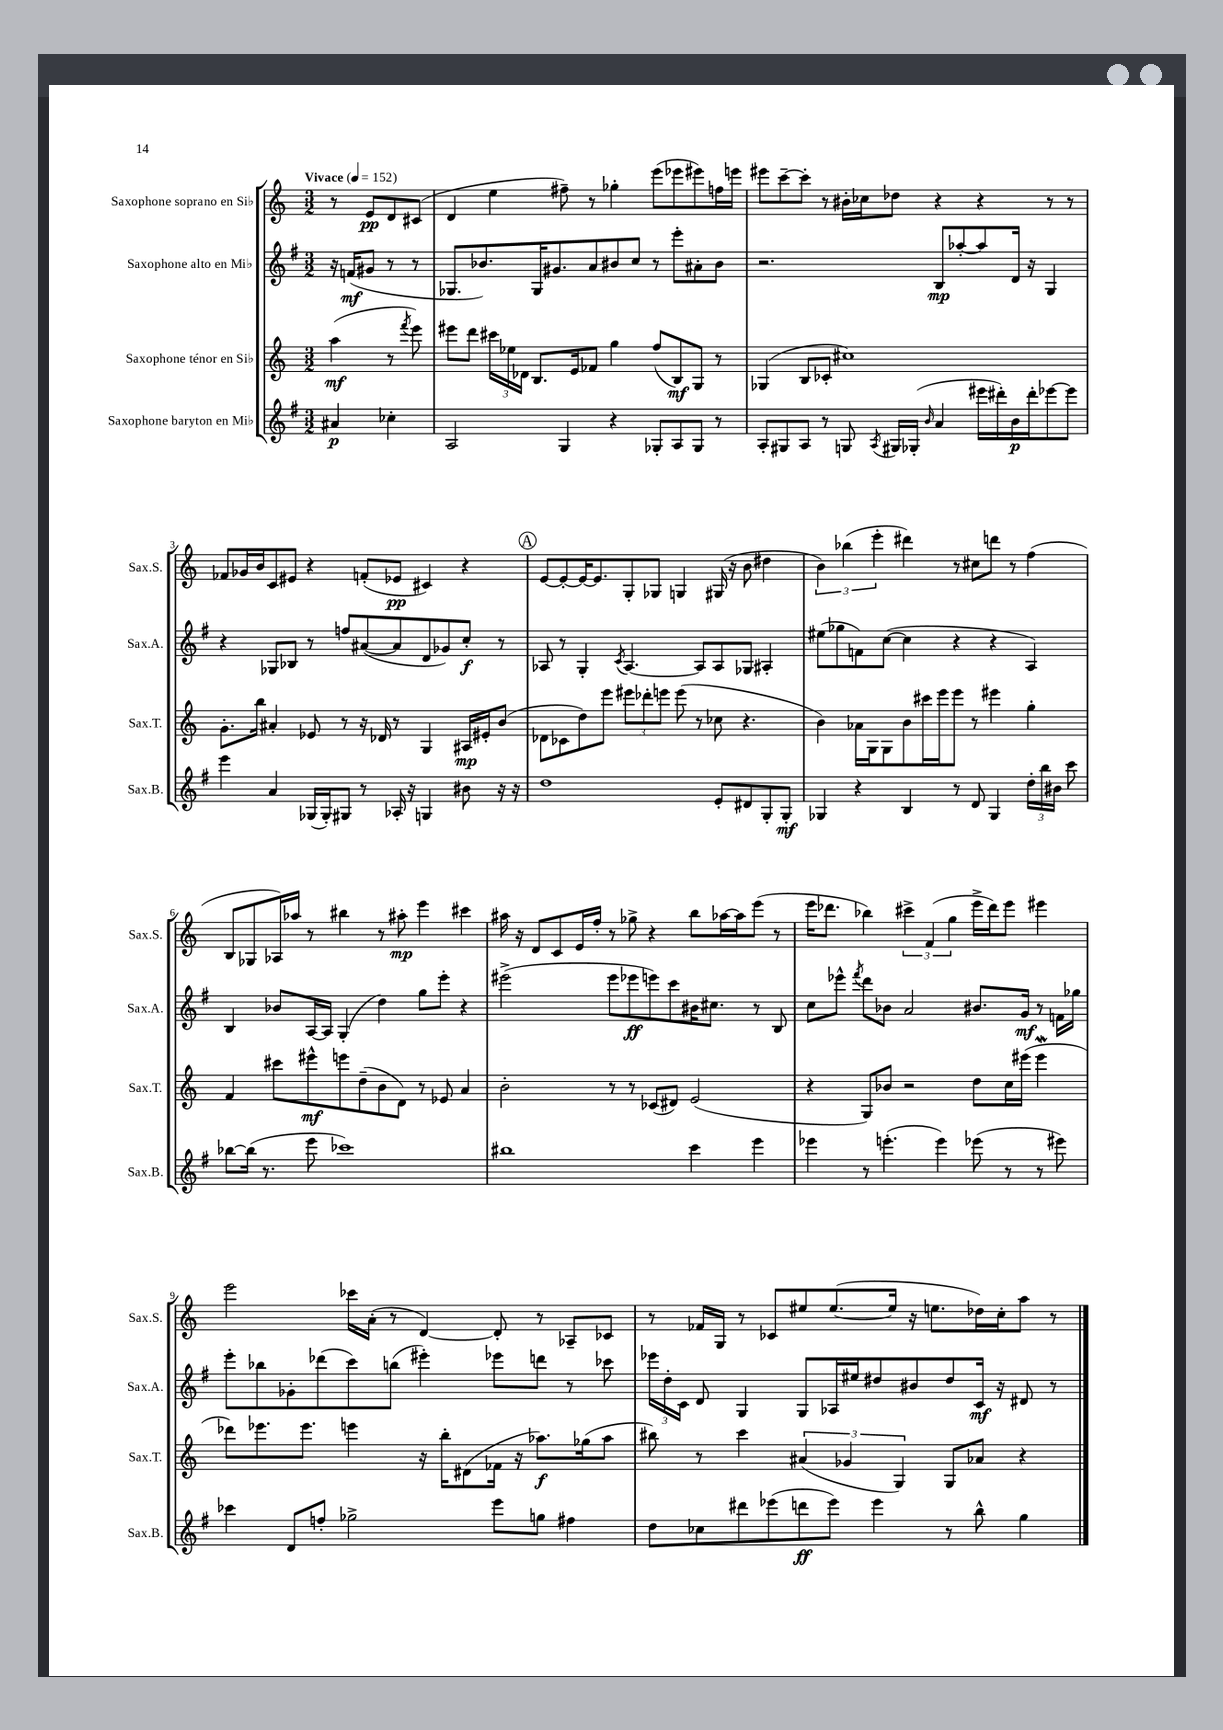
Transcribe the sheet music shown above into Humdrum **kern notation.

**kern	**dynam	**kern	**dynam	**kern	**dynam	**kern	**dynam
*part4	*part4	*part3	*part3	*part2	*part2	*part1	*part1
*staff4	*staff4	*staff3	*staff3	*staff2	*staff2	*staff1	*staff1
*I"Saxophone baryton en Mi♭	*	*I"Saxophone ténor en Si♭	*	*I"Saxophone alto en Mi♭	*	*I"Saxophone soprano en Si♭	*
*I'Sax.B.	*	*I'Sax.T.	*	*I'Sax.A.	*	*I'Sax.S.	*
*clefG2	*	*clefG2	*	*clefG2	*	*clefG2	*
*k[f#]	*	*k[]	*	*k[f#]	*	*k[]	*
*M3/2	*	*M3/2	*	*M3/2	*	*M3/2	*
*MM152	*	*MM152	*	*MM152	*	*MM152	*
=	=	=	=	=	=	=	=
!	!	!	!	!	!	!LO:TX:a:B:t=Vivace	!
4a#X/	p	(4aa\	mf	16r	.	8r	.
.	.	.	.	(16fn/KL	mf	.	.
.	.	.	.	8g#X/J	.	8e/L	pp
4cc-X'\	.	8r	.	8r	.	8d/	.
.	.	8qfff/	.	.	.	.	.
.	.	8eee\)	.	8r	.	(8c#X/J	.
=1	=1	=1	=1	=1	=1	=1	=1
2A/	.	8eee#X\L	.	8.G-X/L	.	4d/	.
.	.	8ddd\J	.	.	.	.	.
.	.	.	.	8.b-X/)	.	.	.
.	.	24ccc#X\LL	.	.	.	4ee\	.
.	.	24ee-X\	.	.	.	.	.
.	.	24d-X\JJ	.	.	.	.	.
.	.	8.B/L	.	16G-/K	.	.	.
.	.	.	.	8.g#X/	.	.	.
4G/	.	.	.	.	.	8ff#X~\)	.
.	.	16e/k	.	.	.	.	.
.	.	8f-X/J	.	8a/	.	8r	.
4r	.	4gg\	.	8b#X/	.	4gg-X'\	.
.	.	.	.	8cc/J	.	.	.
8G-X'/L	.	(8ff/L	.	8r	.	(8eee\L	.
8A/	.	8B/)	mf	8eee'\L	.	8eee-X\	.
8G-/J	.	8G/J	.	8a#X'\	.	8eee#X\)	.
8r	.	8r	.	8b#\J	.	16ffn\L	.
.	.	.	.	.	.	16eeen\JJ	.
=2	=2	=2	=2	=2	=2	=2	=2
8A'/L	.	(4G-X/	.	2.r	.	8eee#X\L	.
8G#X/	.	.	.	.	.	[8ccc~\	.
8A/J	.	8B/L	.	.	.	8ccc'\J]	.
8r	.	8c-X'/J	.	.	.	8r	.
8Gn/	.	1cc#X)	.	.	.	16b#X'\LL	.
.	.	.	.	.	.	16cc-X\J	.
8qA/	.	.	.	.	.	.	.
16G#X/LL	.	.	.	.	.	8dd-X\J	.
(16G-X'/JJ	.	.	.	.	.	.	.
16qqb/	.	.	.	.	.	.	.
4a/	.	.	.	8B/L	mp	4r	.
.	.	.	.	[8aa-X'/	.	.	.
16eee#X\LL	.	.	.	8aa-/]	.	4r	.
16ddd#X'\)	.	.	.	.	.	.	.
16b\	p	.	.	16d/Jk	.	.	.
16ddd#'\J	.	.	.	16r	.	.	.
[8eee-X\	.	.	.	4G/	.	8r	.
8eee-\J]	.	.	.	.	.	8r	.
!!LO:LB:g=z
=3	=3	=3	=3	=3	=3	=3	=3
4eee\	.	8.g'\L	.	4r	.	8f-X/L	.
.	.	.	.	.	.	16g-X/L	.
.	.	16bb\Jk	.	.	.	16b/J	.
4a/	.	4a#X'/	.	8G-X/L	.	8c/	.
.	.	.	.	8B-X/J	.	8e#X/J	.
(16G-X/LL	.	8e-X/	.	8r	.	4r	.
16G-'/J)	.	.	.	.	.	.	.
8G#X/J	.	8r	.	8ffn/L	.	.	.
8r	.	16r	.	([8a#X/	.	(8fn'/L	.
.	.	16d-X/	.	.	.	.	.
16A-X'/	.	8r	.	8a#/]	.	8e-X/J	pp
16r	.	.	.	.	.	.	.
4Gn/	.	4G/	.	8d/	.	4c#X/)	.
.	.	.	.	8g-X/)	.	.	.
8b#X\	.	16A#X/LL	mp	8cc'/J	f	4r	.
.	.	16e#X'/J	.	.	.	.	.
16r	.	(8b/J	.	8r	.	.	.
16r	.	.	.	.	.	.	.
!!LO:REH:place=s1:t=A
=4	=4	=4	=4	=4	=4	=4	=4
1dd	.	8d-X\L	.	8A-X/	.	[8e/L	.
.	.	8c-X\	.	8r	.	8e'/_	.
.	.	8dd\)	.	4G'/	.	16e/K_	.
.	.	.	.	.	.	8.e/]	.
.	.	8eee\J	.	.	.	.	.
.	.	.	.	8qc/	.	.	.
.	.	12eee#X\L	.	[4.A-/	.	8G'/	.
.	.	12ddd-X'\	.	.	.	.	.
.	.	.	.	.	.	8G-X/J	.
.	.	12eeen\J	.	.	.	.	.
.	.	(8eee\	.	.	.	4Gn/	.
.	.	8r	.	8A-/L]	.	.	.
8e'/L	.	8cc-X\	.	8A-/	.	(16G#X/	.
.	.	.	.	.	.	16r	.
8d#X/	.	4.r	.	8G-X/J	.	8b\	.
8G'/	.	.	.	4A#X'/	.	4dd#X\	.
8G'/J	mf	.	.	.	.	.	.
=5	=5	=5	=5	=5	=5	=5	=5
4G-X/	.	4b\)	.	(8ee#X\L	.	6b\)	.
.	.	.	.	8gg-X\	.	.	.
.	.	.	.	.	.	(6bb-X\	.
4r	.	16a-X\LL	.	8fn\)	.	.	.
.	.	16G\J	.	.	.	.	.
.	.	.	.	.	.	6eee'\	.
.	.	8G\	.	([8cc\J	.	.	.
4B/	.	8b\	.	4cc\]	.	4ddd#X\)	.
.	.	16ccc#X\L	.	.	.	.	.
.	.	16eee\J	.	.	.	.	.
8r	.	8eee\J	.	4r	.	8r	.
8d/	.	8r	.	.	.	8cc#X\L	.
4G-/	.	4eee#X\	.	4r	.	8dddn\J	.
.	.	.	.	.	.	8r	.
24dd'\LL	.	4gg'\	.	4A/)	.	(4ff\	.
24bb\	.	.	.	.	.	.	.
24b#X\JJ	.	.	.	.	.	.	.
8ccc\	.	.	.	.	.	.	.
!!LO:LB:g=z
=6	=6	=6	=6	=6	=6	=6	=6
[8bb-X\L	.	4f/	.	4B/	.	8B/L	.
(16bb-\Jk]	.	.	.	.	.	8G-X/	.
8.r	.	.	.	.	.	.	.
.	.	8ccc#X\L	.	8b-X/L	.	16A-X/L)	.
.	.	.	.	.	.	16aa-X/JJ	.
8eee\	.	8eee#X^^\	mf	[16A/L	.	8r	.
.	.	.	.	16A/JJ]	.	.	.
1ccc-X)	.	8eeen\	.	(4G'/	.	4bb#X\	.
.	.	(8dd~\	.	.	.	.	.
.	.	8b\	.	4dd\)	.	8r	.
.	.	8d\J)	.	.	.	8aa#X'\	mp
.	.	8r	.	8gg\L	.	4eee\	.
.	.	8e-X/	.	8eee'\J	.	.	.
.	.	4a/	.	4r	.	4ccc#X\	.
=7	=7	=7	=7	=7	=7	=7	=7
1bb#X	.	2b'\	.	(2eee#X^\	.	16aa#X\	.
.	.	.	.	.	.	16r	.
.	.	.	.	.	.	8d/L	.
.	.	.	.	.	.	8c/	.
.	.	.	.	.	.	16e/L	.
.	.	.	.	.	.	16ff'/JJ	.
.	.	8r	.	8eee#\L	.	8r	.
.	.	8r	.	8eee-X\	ff	8gg-X^\	.
.	.	(8c-X/L	.	8eeen\)	.	4r	.
.	.	8d#X/J)	.	8ccc\	.	.	.
4ccc\	.	(2e/	.	16b#X\K	.	8bb\L	.
.	.	.	.	8.cc#X\J	.	.	.
.	.	.	.	.	.	[16aa-X\L	.
.	.	.	.	.	.	16aa-\J]	.
4eee\	.	.	.	8r	.	(8eee\J	.
.	.	.	.	8B/	.	8r	.
=8	=8	=8	=8	=8	=8	=8	=8
4eee-X\	.	4r	.	8cc\L	.	16eee\KL	.
.	.	.	.	.	.	8.ddd-X\J	.
.	.	.	.	8eee-X^^\J	.	.	.
.	.	.	.	8qfff#/	.	.	.
8r	.	8G/L)	.	8ddd\L	.	4bb-X\)	.
(4.eeen'\	.	8b-X/J	.	8b-X\J	.	.	.
.	.	2r	.	2a/	.	6ccc#X^\	.
.	.	.	.	.	.	(6f/	.
4eee\)	.	.	.	.	.	.	.
.	.	.	.	.	.	6gg\	.
(8eee-X\	.	8dd\L	.	8.b#X/L	.	16eee^\LL	.
.	.	.	.	.	.	16ddd-\J)	.
8r	.	16cc\L	.	.	.	8eee\J	.
.	.	(16eee#X\JJ	.	16g/Jk	mf	.	.
8r	.	4eee#W\	.	8r	.	4eee#X\	.
8eee#X\)	.	.	.	16fn\LL	.	.	.
.	.	.	.	16gg-X\JJ	.	.	.
!!LO:LB:g=z
=9	=9	=9	=9	=9	=9	=9	=9
4ccc-X\	.	8ddd-X\L)	.	8eee'\L	.	2eee\	.
.	.	8.eee-X\	.	8bb-X\	.	.	.
8d/L	.	.	.	8g-X'\	.	.	.
.	.	8.eee-\J	.	.	.	.	.
8ffn'/J	.	.	.	(8ddd-X\	.	.	.
2gg-X^\	.	4eeen\	.	8ccc\)	.	16ccc-X\LL	.
.	.	.	.	.	.	(16a'\JJ	.
.	.	.	.	(8bbn\J	.	8r	.
.	.	16r	.	4eee#X'\)	.	[4d/)	.
.	.	16bb'\KL	.	.	.	.	.
.	.	(8d#X\	.	.	.	.	.
8eee\L	.	16f-X\Jk	.	8eee-X\L	.	8d'/]	.
.	.	16r	.	.	.	.	.
8ggn\J	.	8.aa-X\L)	f	8dddn\J	.	8r	.
4ff#X\	.	.	.	8r	.	8A-X~/L	.
.	.	(16gg-X\k	.	.	.	.	.
.	.	8aa-\J	.	8ccc-X\	.	8c-X/J	.
=10	=10	=10	=10	=10	=10	=10	=10
8dd\L	.	8bb#X\)	.	24eee-X\LL	.	8r	.
.	.	.	.	24dd'\	.	.	.
.	.	.	.	24c\JJ	.	.	.
8cc-X\	.	8r	.	8d/	.	16f-X/LL	.
.	.	.	.	.	.	16G/JJ	.
8ddd#X\	.	4ccc\	.	4G/	.	8r	.
(8eee-X\	.	.	.	.	.	8c-X/L	.
8dddn\	ff	(6a#X/	.	8G/L	.	8ee#X/	.
8eee-\J)	.	.	.	16A-X/L	.	([8.ee#/	.
.	.	6g-X/	.	.	.	.	.
.	.	.	.	16ee#X/J	.	.	.
4eee-\	.	.	.	8dd#X/	.	.	.
.	.	.	.	.	.	16ee#/Jk]	.
.	.	6G/)	.	.	.	.	.
.	.	.	.	8b#X/	.	16r	.
.	.	.	.	.	.	8.een\L	.
8r	.	8G/L	.	8dd#/	.	.	.
8bb^^\	.	8a-X/J	.	16c/Jk	mf	16dd-X\L)	.
.	.	.	.	16r	.	16cc'\J	.
4gg\	.	4r	.	8d#X/	.	8aa\J	.
.	.	.	.	8r	.	8r	.
==	==	==	==	==	==	==	==
*-	*-	*-	*-	*-	*-	*-	*-
